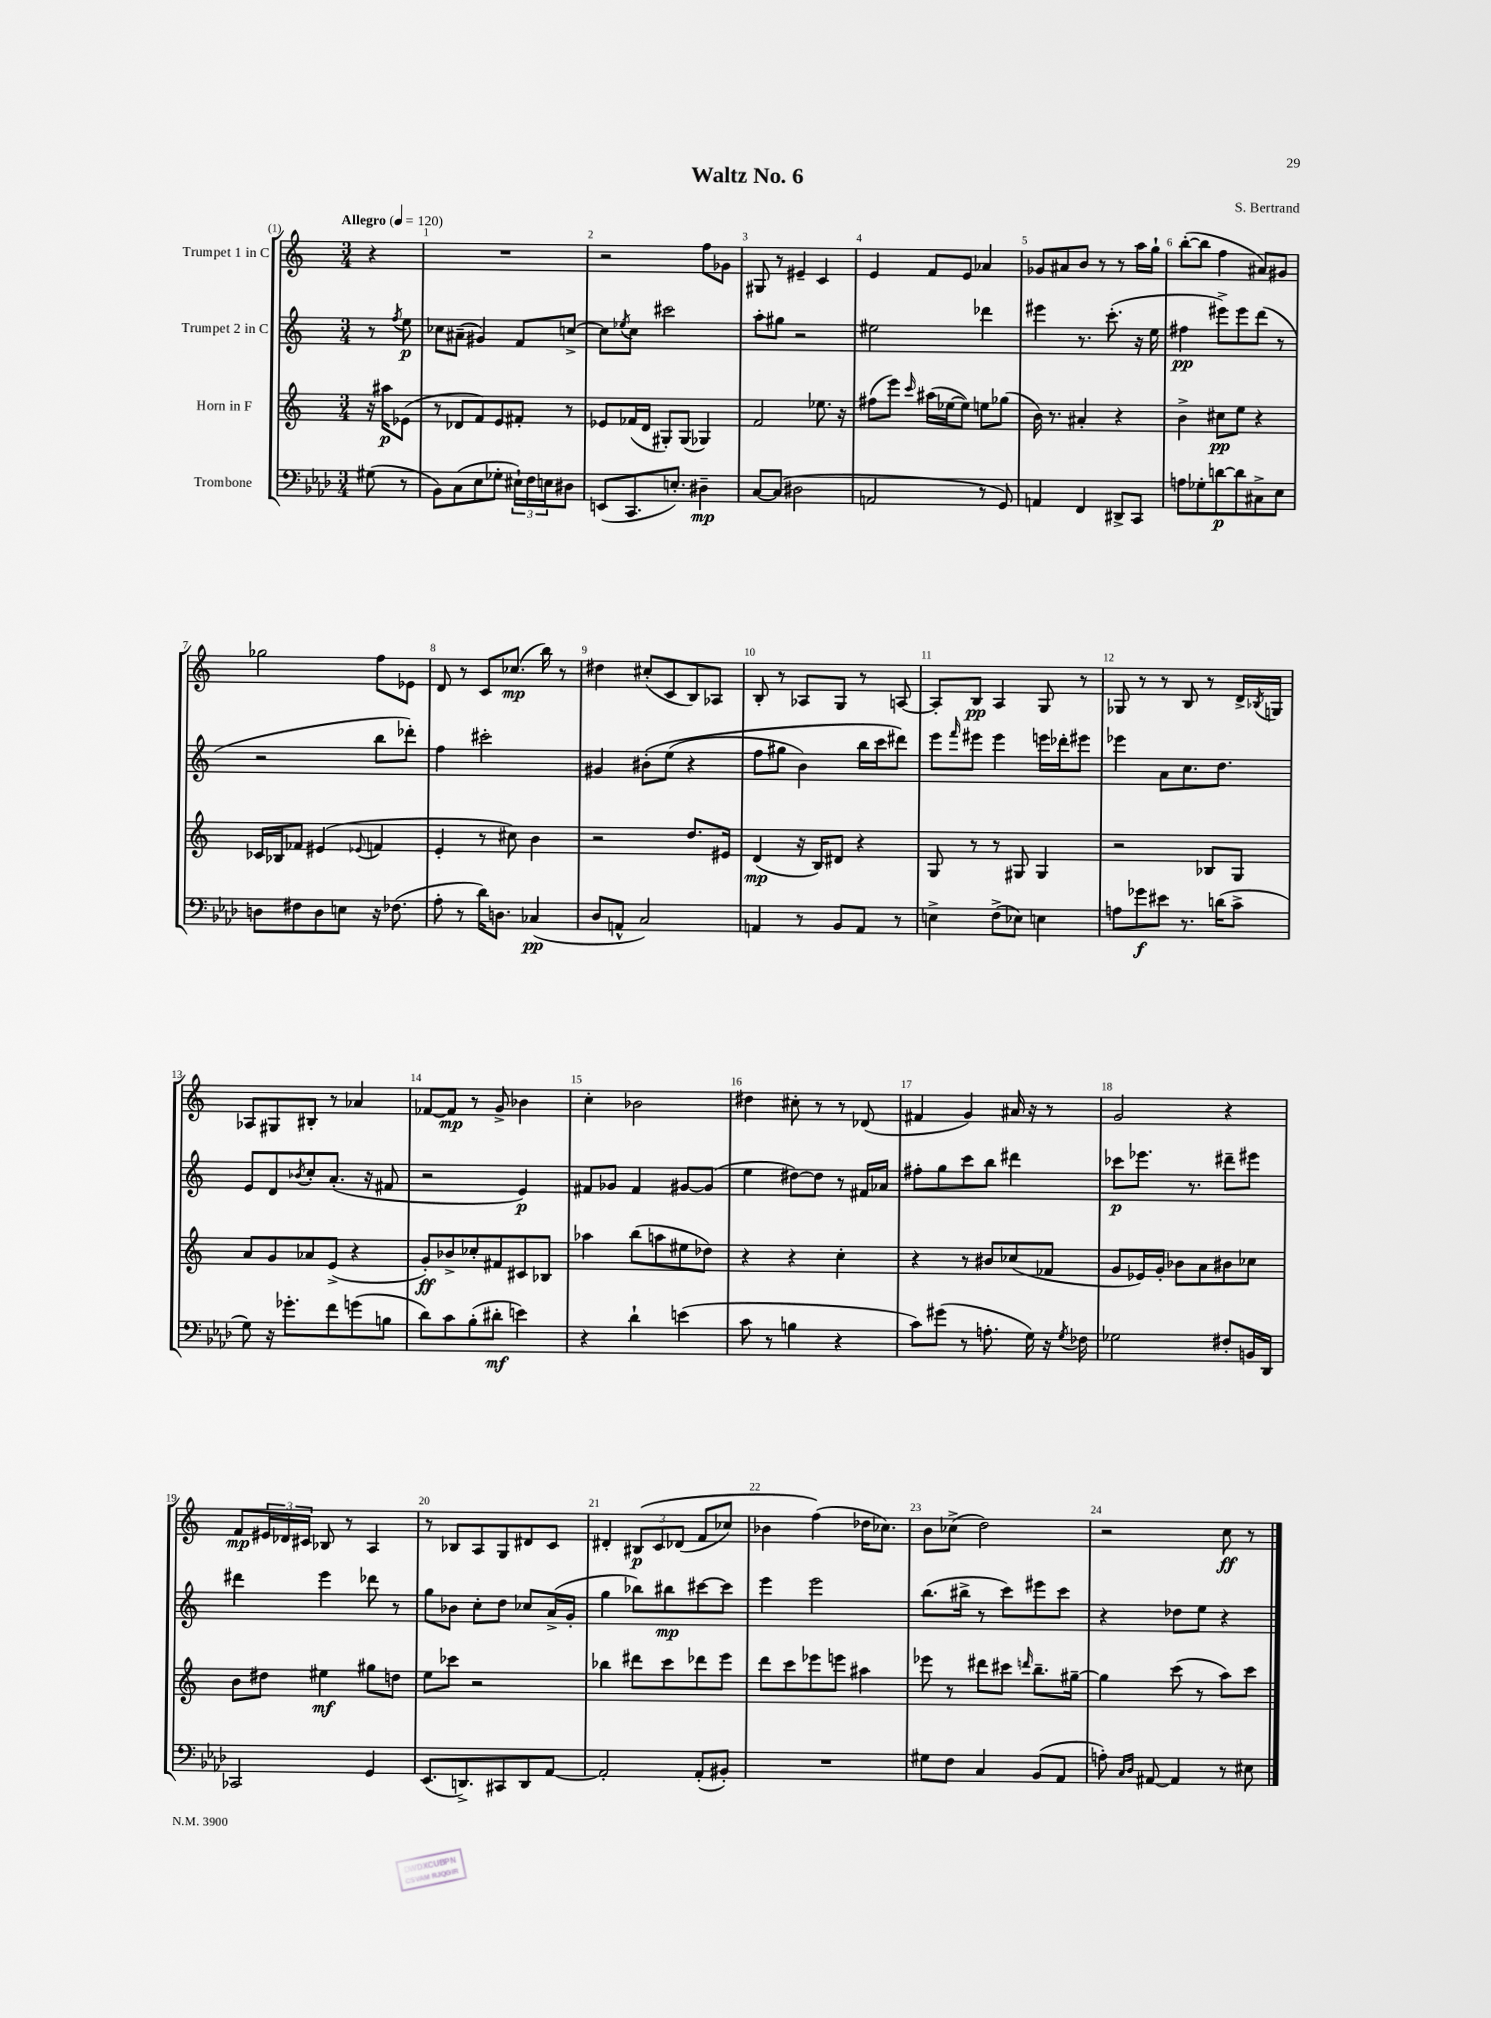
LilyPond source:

\header { title = "Waltz No. 6" composer = "S. Bertrand" }
<<
\new StaffGroup <<
\new Staff = "s0" \with { instrumentName = "Trumpet 1 in C" } {
    \clef treble \key c \major \numericTimeSignature \time 3/4 \partial 4 \tempo "Allegro" 4 = 120
    r4 |
    R2. |
    r2 f''8 ges'8 |
    gis8 r8 eis'4-- c'4 |
    e'4 f'8 e'8 aes'4 |
    ges'8 ais'8 b'8 r8 r8 a''16 g''16-! |
    b''8~-.( b''8 f''4 ais'8) gis'8 |
    ges''2 f''8 ees'8 |
    d'8 r8 c'8 ces''8.\mp( b''16) r8 |
    dis''4 cis''8-.( c'8 b8) aes8 |
    b8-. r8 aes8 g8 r8 a8~ |
    a8-. b8\pp a4 g8 r8 |
    ges8 r8 r8 b8 r8 d'16-> \acciaccatura { bes8 } g16 |
    aes8 gis8 bis8-. r8 aes'4 |
    fes'8~ fes'8\mp r8 g'8-> bes'4 |
    c''4-. bes'2 |
    dis''4 cis''8-. r8 r8 des'8( |
    fis'4 g'4) ais'16 r16 r8 |
    g'2 r4 |
    f'8\mp \tuplet 3/2 { eis'16 des'16 cis'16 } bes8 r8 a4 |
    r8 bes8 a8 g8 dis'8 c'8 |
    dis'4-. \tuplet 3/2 { bis8\p\( c'8 des'8( } f'8 ces''8) |
    bes'4 f''4(\) des''16 ces''8.) |
    b'8 ces''8->( d''2) |
    r2 c''8\ff r8 \bar "|." |
}
\new Staff = "s1" \with { instrumentName = "Trumpet 2 in C" } {
    \clef treble \key c \major \numericTimeSignature \time 3/4 \partial 4
    r8 \acciaccatura { f''8 } e''8\p |
    ces''8 ais'8--( gis'4) f'8 c''8~-> |
    c''8 \acciaccatura { ees''8 } c''8 cis'''2 |
    a''8-. gis''8 r2 |
    eis''2 des'''4 |
    eis'''4 r8. c'''8.-.( r16 e''16 |
    fis''4\pp eis'''8->) eis'''8 d'''8( r8 |
    r2 b''8 des'''8-.) |
    f''4 cis'''2-. |
    gis'4 bis'8-.\( e''8( r4 |
    f''8 gis''8 b'4) b''16 c'''16 dis'''8\) |
    e'''8 \grace { f'''16 } eis'''8 eis'''4 e'''16 des'''16-. eis'''8 |
    ees'''4 a'8 c''8. d''8. |
    e'8 d'8 \acciaccatura { bes'8 } c''8-. a'8.-.( r16 fis'8 |
    r2 e'4\p) |
    fis'8 ges'8 fis'4 gis'8~ gis'8( |
    e''4 dis''8~) dis''8 r8 fis'16 aes'16 |
    fis''8-. g''8 c'''8 b''8 dis'''4 |
    ces'''8\p ees'''8. r8. dis'''8-- eis'''8 |
    dis'''4 e'''4 des'''8 r8 |
    g''8 bes'8 c''8-. d''8 ces''8 a'16->( g'16-. |
    g''4 bes''8) bis''8\mp cis'''8~ cis'''8 |
    e'''4 e'''2 |
    b''8.( bis''16-> r8 c'''8) eis'''8 c'''8 |
    r4 des''8 e''8 r4 \bar "|." |
}
\new Staff = "s2" \with { instrumentName = "Horn in F" } {
    \clef treble \key c \major \numericTimeSignature \time 3/4 \partial 4
    r16 ais''16\p ees'8( |
    r8 des'8 f'8) e'8 fis'8-. r8 |
    ees'8 fes'16( d'16 gis8-.) gis8( ges4) |
    f'2 ees''8. r16 |
    fis''8( e'''8) \grace { c'''16 } ais''16( ees''16~ ees''8) e''8 ges''8( |
    b'16) r8. ais'4-. r4 |
    b'4-> cis''8\pp e''8 r4 |
    ces'16 bes16 fes'8 eis'4( \appoggiatura { ees'8 } f'4 |
    e'4-. r8 cis''8) b'4 |
    r2 d''8. eis'16 |
    d'4\mp( r16 b16) dis'8 r4 |
    g8 r8 r8 gis8 gis4 |
    r2 bes8 g8 |
    a'8 g'8 aes'8 e'8->( r4 |
    g'8-.\ff) bes'8-> ces''8-. fis'8 cis'8 bes8 |
    aes''4 b''8( a''8 eis''8 des''8) |
    r4 r4 c''4-. |
    r4 r8 bis'8 ces''8( fes'8 |
    g'8 ees'16) g'16-. bes'8 a'8 bis'8 ces''8 |
    b'8 dis''8 eis''4\mf gis''8 d''8 |
    e''8 ces'''8 r2 |
    bes''4 dis'''8 c'''8 des'''8 e'''8 |
    d'''8 c'''8 ees'''8 e'''8 ais''4 |
    ees'''8 r8 dis'''8 cis'''8 \grace { d'''16 } b''8.-- gis''16~-- |
    gis''4 c'''8( r8 a''8) c'''8 \bar "|." |
}
\new Staff = "s3" \with { instrumentName = "Trombone" } {
    \clef bass \key aes \major \numericTimeSignature \time 3/4 \partial 4
    gis8( r8 |
    bes,8) c8( ees8 ges8-. \tuplet 3/2 { eis16-!) f16 e16 } dis8 |
    e,8( c,8. e8.-.) dis4--\mp |
    c8~ c8( dis2 |
    a,2 r8 g,8) |
    a,4 f,4 dis,8-> c,8 |
    a8 ges8-. d'8~\p d'8 cis8-> ees8 |
    d8 fis8 d8 e8 r16 fes8.( |
    aes8-. r8 des'16) d8. ces4\pp( |
    des8 a,8-^ c2) |
    a,4 r8 bes,8 a,8 r8 |
    e4-> f8->( ees8) e4 |
    a8 ges'8\f eis'8 r8. d'16( c'8-> |
    g8) r16 ges'8.-. f'8 g'8( b8 |
    des'8) c'8 bes8-.( dis'8-.\mf e'4) |
    r4 des'4-! e'4( |
    c'8 r8 b4 r4 |
    c'8) gis'8( r8 a8.-. g16) r16 \acciaccatura { g8 } fes16 |
    ges2 fis8-. b,16 des,16 |
    ces,2 g,4 |
    ees,8.( d,8.->) cis,8 d,8 aes,8~ |
    aes,2-. aes,8-.( bis,8-.) |
    R2. |
    gis8 f8 c4 bes,8( aes,8 |
    a8-.) \grace { c16 des16 } ais,8~ ais,4 r8 eis8 \bar "|." |
}
>>
>>
\layout { \context { \Score \override BarNumber.break-visibility = ##(#f #t #t) barNumberVisibility = #all-bar-numbers-visible } }
